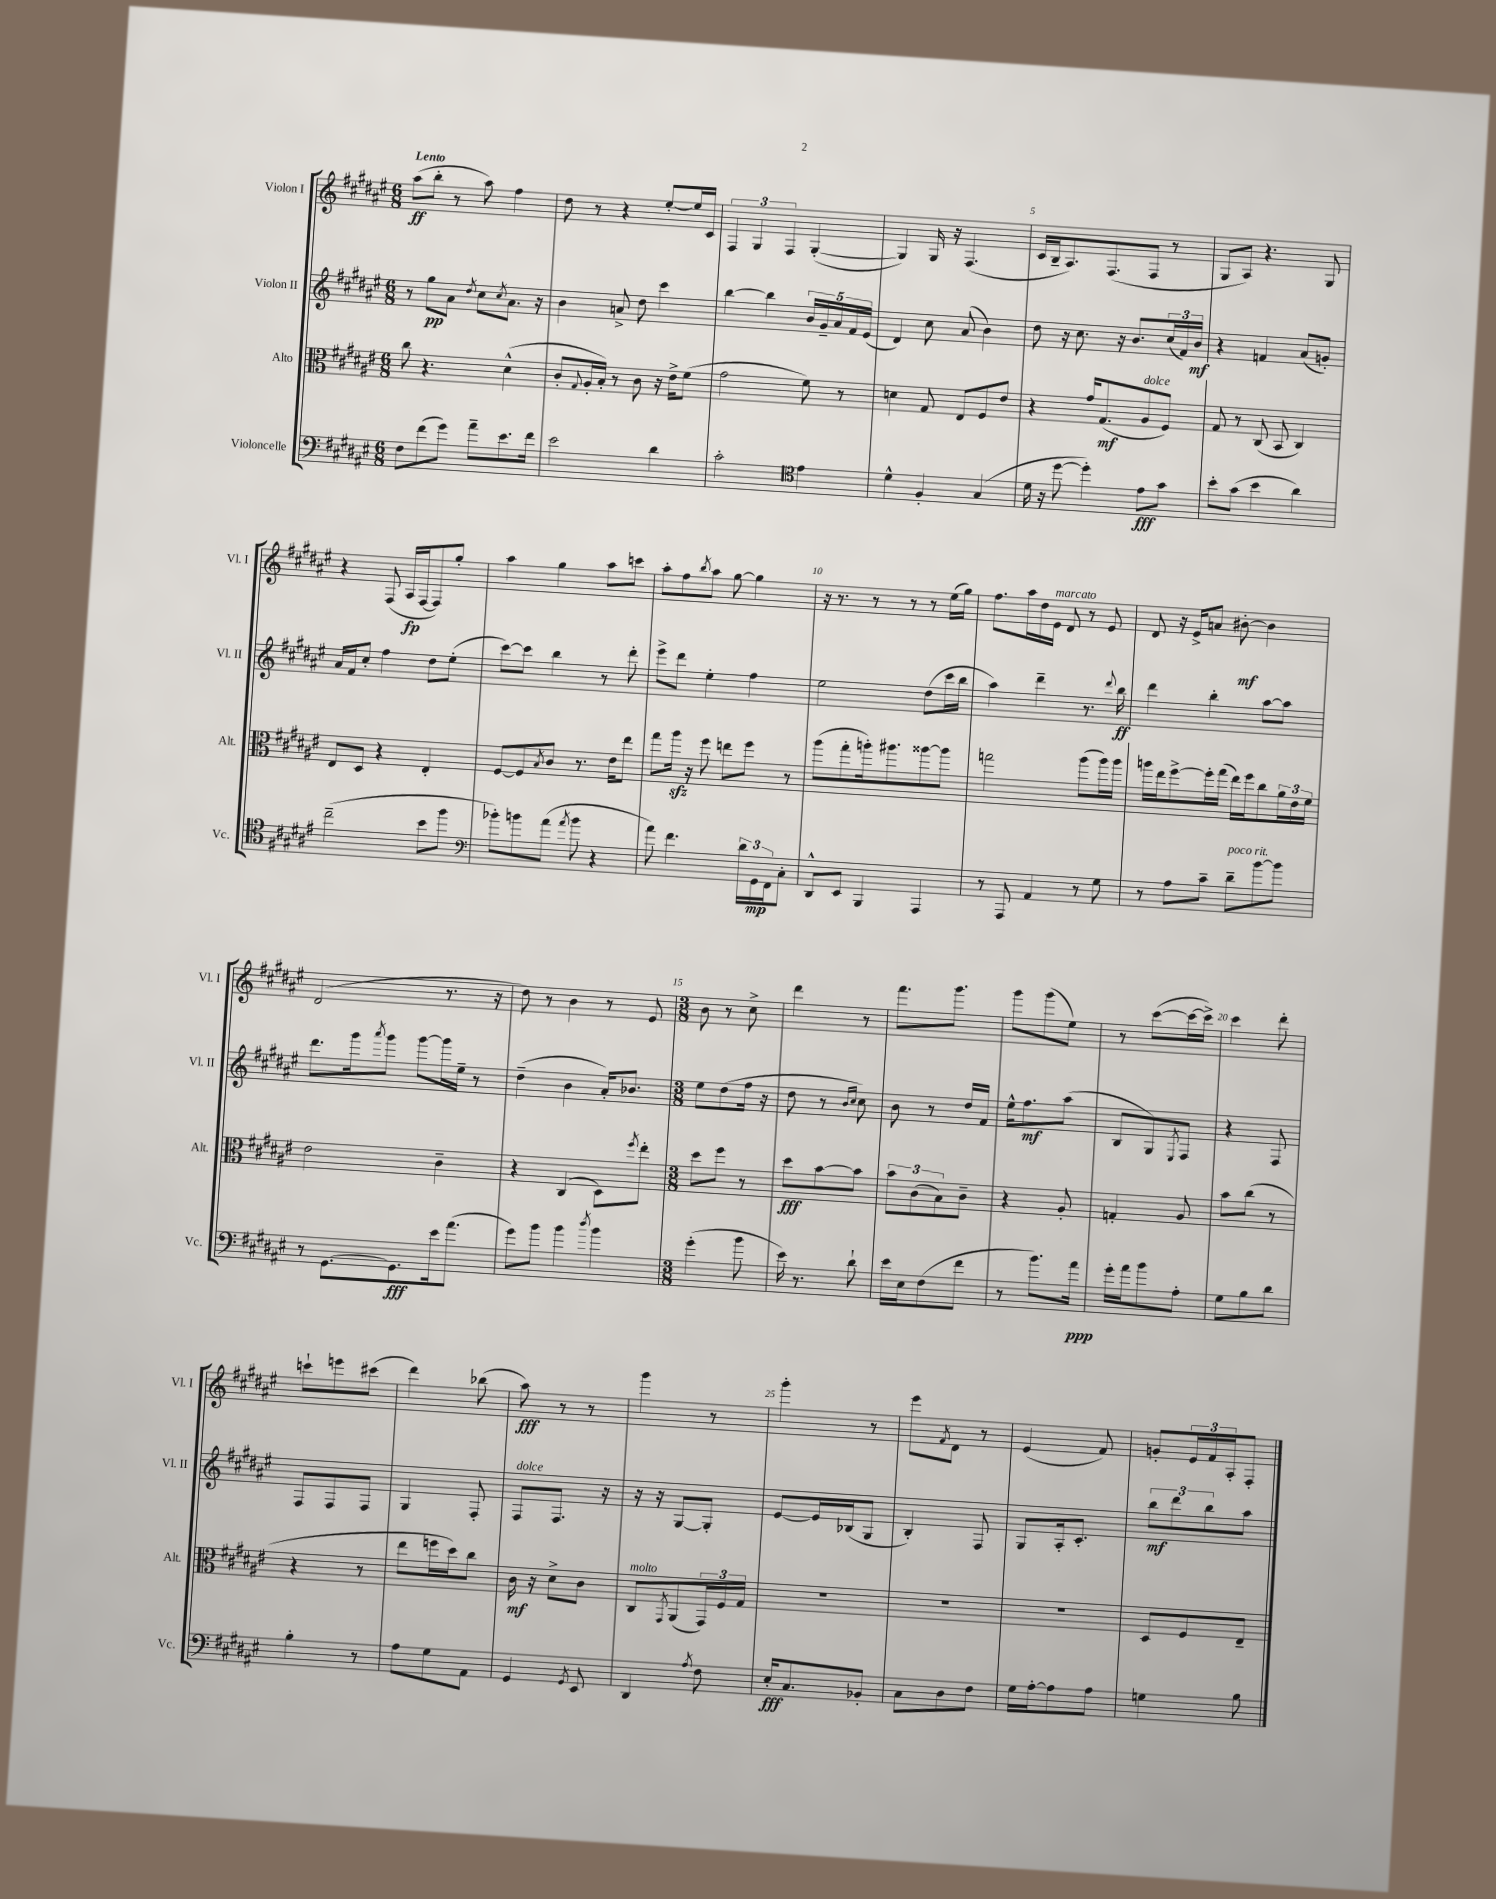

**kern	**dynam	**kern	**dynam	**kern	**dynam	**kern	**dynam
*part4	*part4	*part3	*part3	*part2	*part2	*part1	*part1
*staff4	*staff4	*staff3	*staff3	*staff2	*staff2	*staff1	*staff1
*I"Violoncelle	*	*I"Alto	*	*I"Violon II	*	*I"Violon I	*
*I'Vc.	*	*I'Alt.	*	*I'Vl. II	*	*I'Vl. I	*
*clefF4	*	*clefC3	*	*clefG2	*	*clefG2	*
*k[f#c#g#d#a#e#]	*	*k[f#c#g#d#a#e#]	*	*k[f#c#g#d#a#e#]	*	*k[f#c#g#d#a#e#]	*
*M6/8	*	*M6/8	*	*M6/8	*	*M6/8	*
=1	=1	=1	=1	=1	=1	=1	=1
!	!	!	!	!	!	!LO:TX:a:B:t=Lento	!
8F#\L	.	8cc#\	.	8r	.	(8aa#\L	ff
(8f#\	.	4.r	.	8gg#\L	pp	8bb'\J	.
8g#\J)	.	.	.	8a#\J	.	8r	.
.	.	.	.	8qdd#/	.	.	.
8a#~\L	.	.	.	8cc#\L	.	8aa#\)	.
.	.	.	.	8qcc#/	.	.	.
8.e#\	.	(4d#^^\	.	8.a#\J	.	4ff#\	.
16f#\Jk	.	.	.	16r	.	.	.
=2	=2	=2	=2	=2	=2	=2	=2
2e#\	.	8c#'/L	.	4b\	.	8dd#\	.
.	.	8qqG#/	.	.	.	.	.
.	.	16A#'/L	.	.	.	8r	.
.	.	16B'/JJ)	.	.	.	.	.
.	.	8r	.	8an^/	.	4r	.
.	.	8c#\	.	8dd#\	.	.	.
4d#\	.	16r	.	4ccc#\	.	[8ee#'/L	.
.	.	16e#^\KL	.	.	.	.	.
.	.	(8f#\J	.	.	.	16ee#/L]	.
.	.	.	.	.	.	16c#/JJ	.
=3	=3	=3	=3	=3	=3	=3	=3
2c#'\	.	2g#\	.	[4bb\	.	6F#/	.
.	.	.	.	.	.	6G#/	.
.	.	.	.	4bb\]	.	.	.
.	.	.	.	.	.	6F#/	.
*clefC4	*	*	*	*	*	*	*
4e#\	.	8f#\)	.	20b/LL	.	([4G#'/	.
.	.	.	.	20g#~/	.	.	.
.	.	.	.	20a#/	.	.	.
.	.	8r	.	.	.	.	.
.	.	.	.	20f#/	.	.	.
.	.	.	.	(20e#/JJ	.	.	.
=4	=4	=4	=4	=4	=4	=4	=4
4d#^^\	.	4dn\	.	4d#/)	.	4G#/])	.
4F#'/	.	8G#/	.	8cc#\	.	16G#/	.
.	.	.	.	.	.	16r	.
.	.	8E#/L	.	(8a#/	.	(4.F#/	.
(4G#/	.	8F#/	.	4b\)	.	.	.
.	.	8e#/J	.	.	.	.	.
=5	=5	=5	=5	=5	=5	=5	=5
16d#\	.	4r	.	8dd#\	.	16c#/LL	.
16r	.	.	.	.	.	16B~/J	.
[8dd#\	.	.	.	16r	.	8.A#/)	.
.	.	.	.	8.cc#\	.	.	.
4dd#'\])	.	16g#/KL	.	.	.	.	.
.	.	(8.G#/	mf	.	.	(8.F#/	.
.	.	.	.	16r	.	.	.
.	.	.	.	8.b/L	.	.	.
!	!	!LO:TX:a:i:t=dolce	!	!	!	!	!
8e#\L	fff	8A#/	.	.	.	8F#/J	.
8g#\J	.	8F#/J)	.	(24cc#/L	.	8r	.
.	.	.	.	24f#/)	.	.	.
.	.	.	.	24b/JJ	mf	.	.
=6	=6	=6	=6	=6	=6	=6	=6
8b'\L	.	8G#/	.	4r	.	8G#/L	.
(8g#\J	.	8r	.	.	.	8A#/J)	.
4b\	.	(8C#/	.	4fn/	.	4.r	.
.	.	8BB/	.	.	.	.	.
4a#\)	.	4C#/)	.	(8a#/L	.	.	.
.	.	.	.	8gn'/J)	.	8G#/	.
!!LO:LB:g=z
=7	=7	=7	=7	=7	=7	=7	=7
(2cc#~\	.	8E#/L	.	16a#/LL	.	4r	.
.	.	.	.	16f#/J	.	.	.
.	.	8D#/J	.	8cc#'/J	.	.	.
.	.	4r	.	4ff#\	.	(8F#/	.
.	.	.	.	.	.	16A#/LL	fp
.	.	.	.	.	.	[16F#/J	.
8b\L	.	4E#'/	.	8dd#\L	.	8F#/])	.
8ff#\J	.	.	.	(8ee#'\J	.	8gg#'/J	.
=8	=8	=8	=8	=8	=8	=8	=8
*clefF4	*	*	*	*	*	*	*
8b-X'\L)	.	[8F#/L	.	[8ccc#\L)	.	4aa#\	.
8bn\	.	8F#/]	.	8ccc#\J]	.	.	.
.	.	8qB/	.	.	.	.	.
(8a#\J	.	8c#/J	.	4bb\	.	4gg#\	.
8qa#/	.	.	.	.	.	.	.
8b\	.	8.r	.	.	.	.	.
4r	.	.	.	8r	.	8aa#\L	.
.	.	16e#\KL	.	.	.	.	.
.	.	8ee#\J	.	8ddd#'\	.	8cccn\J	.
=9	=9	=9	=9	=9	=9	=9	=9
8a#\)	.	8gg#\L	.	8eee#^\L	.	8aa#'\L	.
4.f#\	.	16aa#zz\Jk	.	8ddd#\J	.	8ff#\	.
.	.	16r	.	.	.	.	.
.	.	.	.	.	.	8qbb/	.
.	.	8ff#\	.	4ee#'\	.	8aa#\J	.
.	.	8een\L	.	.	.	[8gg#\	.
24d#\LL	.	8ff#\J	.	4ff#\	.	4gg#\]	.
24GG#\	mp	.	.	.	.	.	.
24FF#\J	.	.	.	.	.	.	.
8C#'\J	.	8r	.	.	.	.	.
=10	=10	=10	=10	=10	=10	=10	=10
8DD#^^/L	.	(8aa#\L	.	2ee#\	.	16r	.
.	.	.	.	.	.	8.r	.
8EE#/J	.	8gg#'\	.	.	.	.	.
4BBB/	.	16aan'\k)	.	.	.	8r	.
.	.	8.aa#X\	.	.	.	.	.
.	.	.	.	.	.	8r	.
4AAA#/	.	[8aa##X\	.	(8dd#\L	.	8r	.
.	.	8aa##\J]	.	16ccc#\L	.	(16ee#\LL	.
.	.	.	.	16bb\JJ	.	16gg#\JJ)	.
=11	=11	=11	=11	=11	=11	=11	=11
8r	.	2ggn\	.	4aa#\)	.	8.ff#\L	.
8AAA#/	.	.	.	.	.	.	.
.	.	.	.	.	.	16aa#\L	.
4AA#/	.	.	.	4ddd#~\	.	16dd#\	.
!	!	!	!	!	!	!LO:TX:a:i:t=marcato	!
.	.	.	.	.	.	16e#\JJ	.
.	.	.	.	.	.	8d#/	.
8r	.	(8aa#\L	.	8.r	.	8r	.
8G#\	.	16aa#\L)	.	.	.	8e#/	.
.	.	.	.	8qqddd#/	.	.	.
.	.	16aa#\JJ	.	16bb\	ff	.	.
=12	=12	=12	=12	=12	=12	=12	=12
8r	.	16aan\LL	.	4ddd#\	.	8d#/	.
.	.	16ee#\J	.	.	.	.	.
8A#\L	.	[8ff#^\	.	.	.	16r	.
.	.	.	.	.	.	16e#^/KL	.
8c#~\J	.	16ff#'\L]	.	4bb'\	.	8an/J	.
.	.	(16gg#\JJ	.	.	.	.	.
!LO:TX:a:i:t=poco rit.	!	!	!	!	!	!	!
8d#~\L	.	16ee#\LL)	.	.	.	[8b#X'\	mf
.	.	16ff#\J	.	.	.	.	.
[8b\	.	8cc#\	.	[8aa#\L	.	4b#\]	.
8b\J]	.	24a#\L	.	8aa#\J]	.	.	.
.	.	24e#\	.	.	.	.	.
.	.	24f#\JJ	.	.	.	.	.
!!LO:LB:g=z
=13	=13	=13	=13	=13	=13	=13	=13
8r	.	2e#\	.	8.ddd#\L	.	(2d#/	.
[8.GG#\L	.	.	.	.	.	.	.
.	.	.	.	16ggg#\k	.	.	.
.	.	.	.	8qaaa#/	.	.	.
.	.	.	.	8ggg#\J	.	.	.
8.GG#\]	fff	.	.	.	.	.	.
.	.	.	.	[8ggg#\L	.	.	.
16e#\k	.	4c#~\	.	16ggg#\L]	.	8.r	.
(8.a#\J	.	.	.	16ee#~\JJ	.	.	.
.	.	.	.	8r	.	.	.
.	.	.	.	.	.	16r	.
=14	=14	=14	=14	=14	=14	=14	=14
8g#\L)	.	4r	.	(4dd#~\	.	8dd#\)	.
8b\J	.	.	.	.	.	8r	.
4b\	.	(4C#/	.	4b\	.	4b\	.
8qdd#/	.	.	.	.	.	.	.
4b\	.	8D#\L)	.	16a#'/KL)	.	8r	.
.	.	.	.	8.b-X/J	.	.	.
.	.	8qff#/	.	.	.	.	.
.	.	8ee#'\J	.	.	.	8e#/	.
=15	=15	=15	=15	=15	=15	=15	=15
*M3/8	*	*M3/8	*	*M3/8	*	*M3/8	*
(4g#'\	.	8dd#\L	.	8ee#\L	.	8b\	.
.	.	8ff#\J	.	(8dd#\	.	8r	.
8b\	.	8r	.	16ff#\Jk	.	8cc#^\	.
.	.	.	.	16r	.	.	.
=16	=16	=16	=16	=16	=16	=16	=16
16e#\)	.	8dd#\L	fff	8dd#\	.	4ddd#\	.
8.r	.	.	.	.	.	.	.
.	.	[8b\	.	8r	.	.	.
.	.	.	.	16qqb/LL	.	.	.
.	.	.	.	16qqcc#/JJ	.	.	.
8d#`\	.	8b\J]	.	8cc#\)	.	8r	.
=17	=17	=17	=17	=17	=17	=17	=17
16e#\LL	.	12b\L	.	8b\	.	8.fff#\L	.
16E#\J	.	.	.	.	.	.	.
.	.	(12c#\	.	.	.	.	.
(8F#\	.	.	.	8r	.	.	.
.	.	12B\)	.	.	.	.	.
.	.	.	.	.	.	8.ggg#\J	.
8f#\J	.	8c#~\J	.	16dd#/LL	.	.	.
.	.	.	.	16f#/JJ	.	.	.
=18	=18	=18	=18	=18	=18	=18	=18
8r	.	4r	.	16ee#^^\KL	.	8ggg#\L	.
.	.	.	.	8.ff#\	mf	.	.
8.b\L)	.	.	.	.	.	(8ggg#\	.
.	.	8A#'/	.	(8aa#\J	.	8ee#\J)	.
16a#\Jk	ppp	.	.	.	.	.	.
=19	=19	=19	=19	=19	=19	=19	=19
16g#'\LL	.	4Gn'/	.	8B/L	.	8r	.
16a#\J	.	.	.	.	.	.	.
8b\	.	.	.	8G#/)	.	([8ccc#\L	.
.	.	.	.	8qE#/	.	.	.
8A#'\J	.	8A#/	.	8F#/J	.	16ccc#\L_	.
.	.	.	.	.	.	16ccc#^\JJ])	.
=20	=20	=20	=20	=20	=20	=20	=20
8G#\L	.	8b\L	.	4r	.	4ccc#\	.
8B\	.	(8cc#\J	.	.	.	.	.
8d#\J	.	8r	.	8F#/	.	8ddd#'\	.
!!LO:LB:g=z
=21	=21	=21	=21	=21	=21	=21	=21
4B'\	.	4r	.	8F#/L	.	8cccn`\L	.
.	.	.	.	8F#/	.	8eeen\	.
8r	.	8r	.	8F#/J	.	(8ccc#X\J	.
=22	=22	=22	=22	=22	=22	=22	=22
8A#\L	.	8ee#\L	.	4G#/	.	4ddd#\)	.
8G#\	.	16ffn\L	.	.	.	.	.
.	.	16dd#\J)	.	.	.	.	.
8AA#\J	.	8cc#\J	.	8F#'/	.	(8bb-X\	.
=23	=23	=23	=23	=23	=23	=23	=23
!	!	!	!	!LO:TX:a:i:t=dolce	!	!	!
4GG#/	.	16c#\	mf	8F#/L	.	8aa#\)	fff
.	.	16r	.	.	.	.	.
.	.	8d#^\L	.	8.F#/J	.	8r	.
8qGG#/	.	.	.	.	.	.	.
8EE#/	.	8c#\J	.	.	.	8r	.
.	.	.	.	16r	.	.	.
=24	=24	=24	=24	=24	=24	=24	=24
!	!	!LO:TX:a:i:t=molto	!	!	!	!	!
4DD#/	.	8C#/L	.	16r	.	4ggg#\	.
.	.	.	.	16r	.	.	.
.	.	8qGG#/	.	.	.	.	.
.	.	(8AA#/	.	[8G#/L	.	.	.
8qA#/	.	.	.	.	.	.	.
8F#\	.	24GG#/L)	.	8G#'/J]	.	8r	.
.	.	24F#/	.	.	.	.	.
.	.	24G#/JJ	.	.	.	.	.
=25	=25	=25	=25	=25	=25	=25	=25
16E#'/KL	fff	4.r	.	[8e#/L	.	4ggg#'\	.
8.C#/	.	.	.	.	.	.	.
.	.	.	.	16e#/L]	.	.	.
.	.	.	.	(16B-X/J	.	.	.
8BB-X'/J	.	.	.	8G#/J	.	8r	.
=26	=26	=26	=26	=26	=26	=26	=26
8C#\L	.	4.r	.	4B'/)	.	8eee#\L	.
.	.	.	.	.	.	8qf#/	.
8D#\	.	.	.	.	.	8d#\J	.
8F#\J	.	.	.	8F#/	.	8r	.
=27	=27	=27	=27	=27	=27	=27	=27
16G#\LL	.	4.r	.	8G#/L	.	(4e#/	.
[16A#'\J	.	.	.	.	.	.	.
8A#\]	.	.	.	16A#'/k	.	.	.
.	.	.	.	8.c#'/J	.	.	.
8A#\J	.	.	.	.	.	8f#/)	.
=28	=28	=28	=28	=28	=28	=28	=28
4Gn\	.	8D#/L	.	12bb\L	mf	8gn'/L	.
.	.	.	.	12ddd#\	.	.	.
.	.	8F#/	.	.	.	24e#/L	.
.	.	.	.	12bb\	.	24f#/	.
.	.	.	.	.	.	24A#'/J	.
8B\	.	8E#~/J	.	8aa#\J	.	8F#'/J	.
==	==	==	==	==	==	==	==
*-	*-	*-	*-	*-	*-	*-	*-
